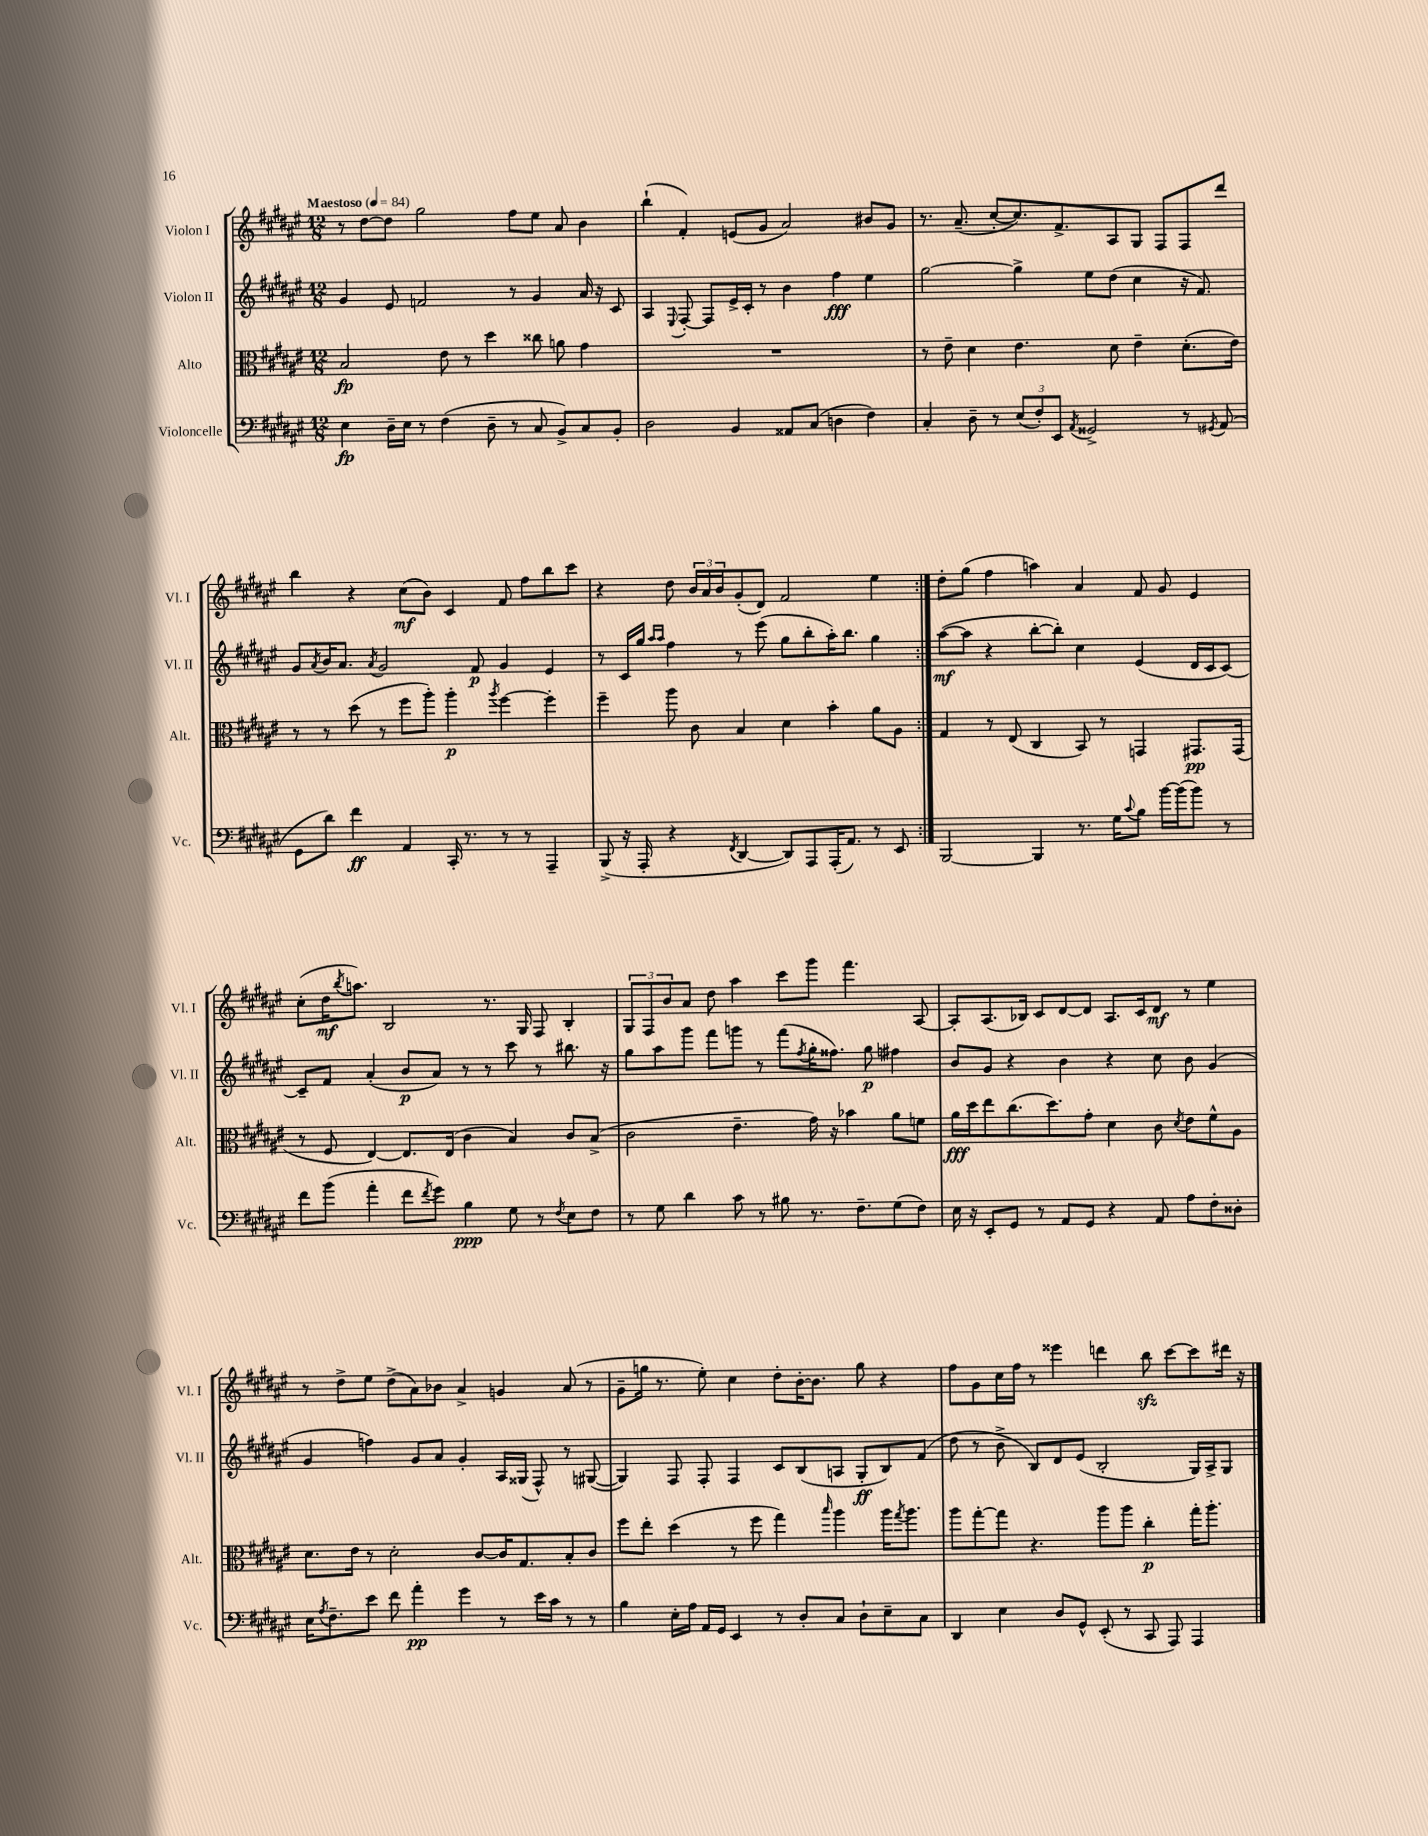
<<
\new StaffGroup <<
\new Staff = "s0" \with { instrumentName = "Violon I" shortInstrumentName = "Vl. I" } {
    \clef treble \key fis \major \numericTimeSignature \time 12/8 \tempo "Maestoso" 4 = 84
    \repeat volta 2 { r8 dis''8~ dis''8 gis''2 fis''8 eis''8 ais'8 b'4 |
    b''4-!( fis'4-.) e'8( gis'8 ais'2) bis'8 gis'8 |
    r8. ais'8.--( cis''8~-. cis''8.) fis'8.-> ais8 gis8 fis8 fis8 dis'''8 |
    b''4 r4 cis''8\mf( b'8) cis'4 fis'8 fis''8 b''8 cis'''8 |
    r4 dis''8 \tuplet 3/2 { b'16 ais'16 b'16 } gis'8-.( dis'8) fis'2 eis''4 | }
    dis''8-. gis''8( fis''4 a''4) ais'4 fis'8 gis'8 eis'4 |
    cis''8-.( dis''16\mf \acciaccatura { b''8 } a''8.) b2 r8. gis16 fis8 b4-. |
    \tuplet 3/2 { gis8 fis8 b'8 } ais'8 dis''8 ais''4 cis'''8 gis'''8 fis'''4. ais8~ |
    ais8-. ais8.( bes16) cis'8 dis'8~ dis'8 ais8. cis'16 dis'8\mf r8 eis''4 |
    r8 dis''8-> eis''8 dis''8->( ais'8) bes'8 ais'4-> g'4 ais'8( r8 |
    gis'8-- g''16 r8. eis''8-.) cis''4 dis''8-. b'16~-. b'8. g''8 r4 |
    fis''8 gis'8 cis''16 fis''16 r8 eisis'''4 d'''4 b''8\sfz cis'''8~ cis'''8 dis'''16 r16 \bar "|." |
}
\new Staff = "s1" \with { instrumentName = "Violon II" shortInstrumentName = "Vl. II" } {
    \clef treble \key fis \major \numericTimeSignature \time 12/8
    \repeat volta 2 { gis'4 eis'8 f'2 r8 gis'4 ais'16 r16 cis'8 |
    ais4 \appoggiatura { eis8 } fis8~-. fis8 eis'16-> cis'16-. r8 b'4 fis''4\fff eis''4 |
    gis''2~ gis''4-> eis''8 dis''8( cis''4 r16 fis'8.) |
    gis'8 \acciaccatura { ais'8 } b'16 ais'8. \acciaccatura { ais'8 } gis'2 fis'8\p gis'4 eis'4 |
    r8 cis'16 gis''16 \grace { ais''16 ais''16 } fis''4 r8 eis'''8( gis''8 b''8-. ais''16-.) b''8. gis''4 | }
    ais''8~\mf( ais''8 r4 b''8~-. b''8-.) cis''4 eis'4( dis'16 cis'16 cis'8~) |
    cis'8-- fis'8 ais'4-.( b'8\p ais'8) r8 r8 cis'''8 r8 bis''8. r16 |
    gis''8 ais''8 gis'''8 fis'''8 g'''8 r8 fis'''8( \acciaccatura { fis''8 } gis''16-. fisis''8.) gis''8\p fis''4 |
    b'8 gis'8 r4 b'4 r4 cis''8 b'8 gis'4( |
    gis'4 f''4) gis'8 ais'8 gis'4-. ais16 gisis16( fis8-^) r8 gis8~( |
    gis4) fis8 fis8-. fis4 cis'8 b8( a8 gis8-.\ff b8) fis'8( |
    dis''8 r8 b'8-> b8) dis'8 eis'8( b2-. gis16) ais16-> gis8 \bar "|." |
}
\new Staff = "s2" \with { instrumentName = "Alto" shortInstrumentName = "Alt." } {
    \clef alto \key fis \major \numericTimeSignature \time 12/8
    \repeat volta 2 { b2\fp eis'8 r8 dis''4 cisis''8 a'8 gis'4 |
    R1. |
    r8 eis'8-- dis'4 eis'4. dis'8 eis'4-- dis'8.-.( eis'16) |
    r8 r8 dis''8( r8 fis''8 ais''8-.) ais''4-.\p \acciaccatura { ais''8 } fis''4~ fis''4-. |
    fis''4-- ais''8 cis'8 b4 dis'4 b'4-. ais'8 ais8 | }
    gis4 r8 eis8( cis4 b,8) r8 g,4 gis,8.\pp gis,16( |
    r8 fis8 eis4~) eis8. eis16( cis'4 b4) cis'8 b8->( |
    cis'2 eis'4.-- gis'16) r16 bes'4 ais'8 f'8 |
    ais'16\fff dis''16 eis''8 cis''8.( dis''8.) gis'8-. dis'4 cis'8 \acciaccatura { dis'8 } eis'8 fis'8-^ ais8 |
    dis'8. eis'16 r8 dis'2-. cis'8~ cis'16 gis8. b8-. cis'8 |
    fis''8 eis''8-. dis''4( r8 fis''8 gis''4) \grace { b''16 } ais''4 ais''16 \acciaccatura { gis''8 } ais''8. |
    ais''8 gis''8~-. gis''8 r4. ais''8 ais''8 cis''4-.\p gis''16-. ais''8.-. \bar "|." |
}
\new Staff = "s3" \with { instrumentName = "Violoncelle" shortInstrumentName = "Vc." } {
    \clef bass \key fis \major \numericTimeSignature \time 12/8
    \repeat volta 2 { eis4\fp dis16-- eis16 r8 fis4( dis8-- r8 cis8 b,8->) cis8 b,8-. |
    dis2 b,4 aisis,8 cis8( d4 fis4) |
    cis4-. dis8-- r8 \tuplet 3/2 { eis8( fis8-.) eis,8 } \acciaccatura { ais,8 } gisis,2-> r8 \acciaccatura { gis,8 } ais,8( |
    gis,8 dis'8) fis'4\ff ais,4 cis,16-. r8. r8 r8 ais,,4-- |
    b,,8->( r16 ais,,16-. r4 \acciaccatura { fis,8 } dis,4~ dis,8) ais,,8 ais,,16-.( ais,8.) r8 eis,8 | }
    b,,2~ b,,4 r8. gis16 \appoggiatura { cis'8 } b8 b'16~ b'16( b'8) r8 |
    fis'8 b'8( ais'4-. fis'8 \acciaccatura { fis'8 } gis'8) b4\ppp gis8 r8 \acciaccatura { fis8 } eis8 fis8 |
    r8 gis8 dis'4 cis'8 r8 bis8 r8. fis8.-- gis8( fis8) |
    eis16 r16 eis,8-. gis,8 r8 ais,8 gis,8 r4 ais,8 ais8 fis8-. disis8-. |
    eis16 \acciaccatura { ais8 } fis8.-- eis'8 fis'8 ais'4-.\pp gis'4 r8 eis'16 cis'16 r8 r8 |
    b4 eis16-. ais16 ais,16 gis,16 eis,4 r8 dis8-. cis8 dis8-! eis8-- cis8 |
    dis,4 eis4 dis8 gis,8-^ eis,8-.( r8 cis,8 ais,,8) ais,,4 \bar "|." |
}
>>
>>
\layout { \context { \Score \remove "Bar_number_engraver" } }
